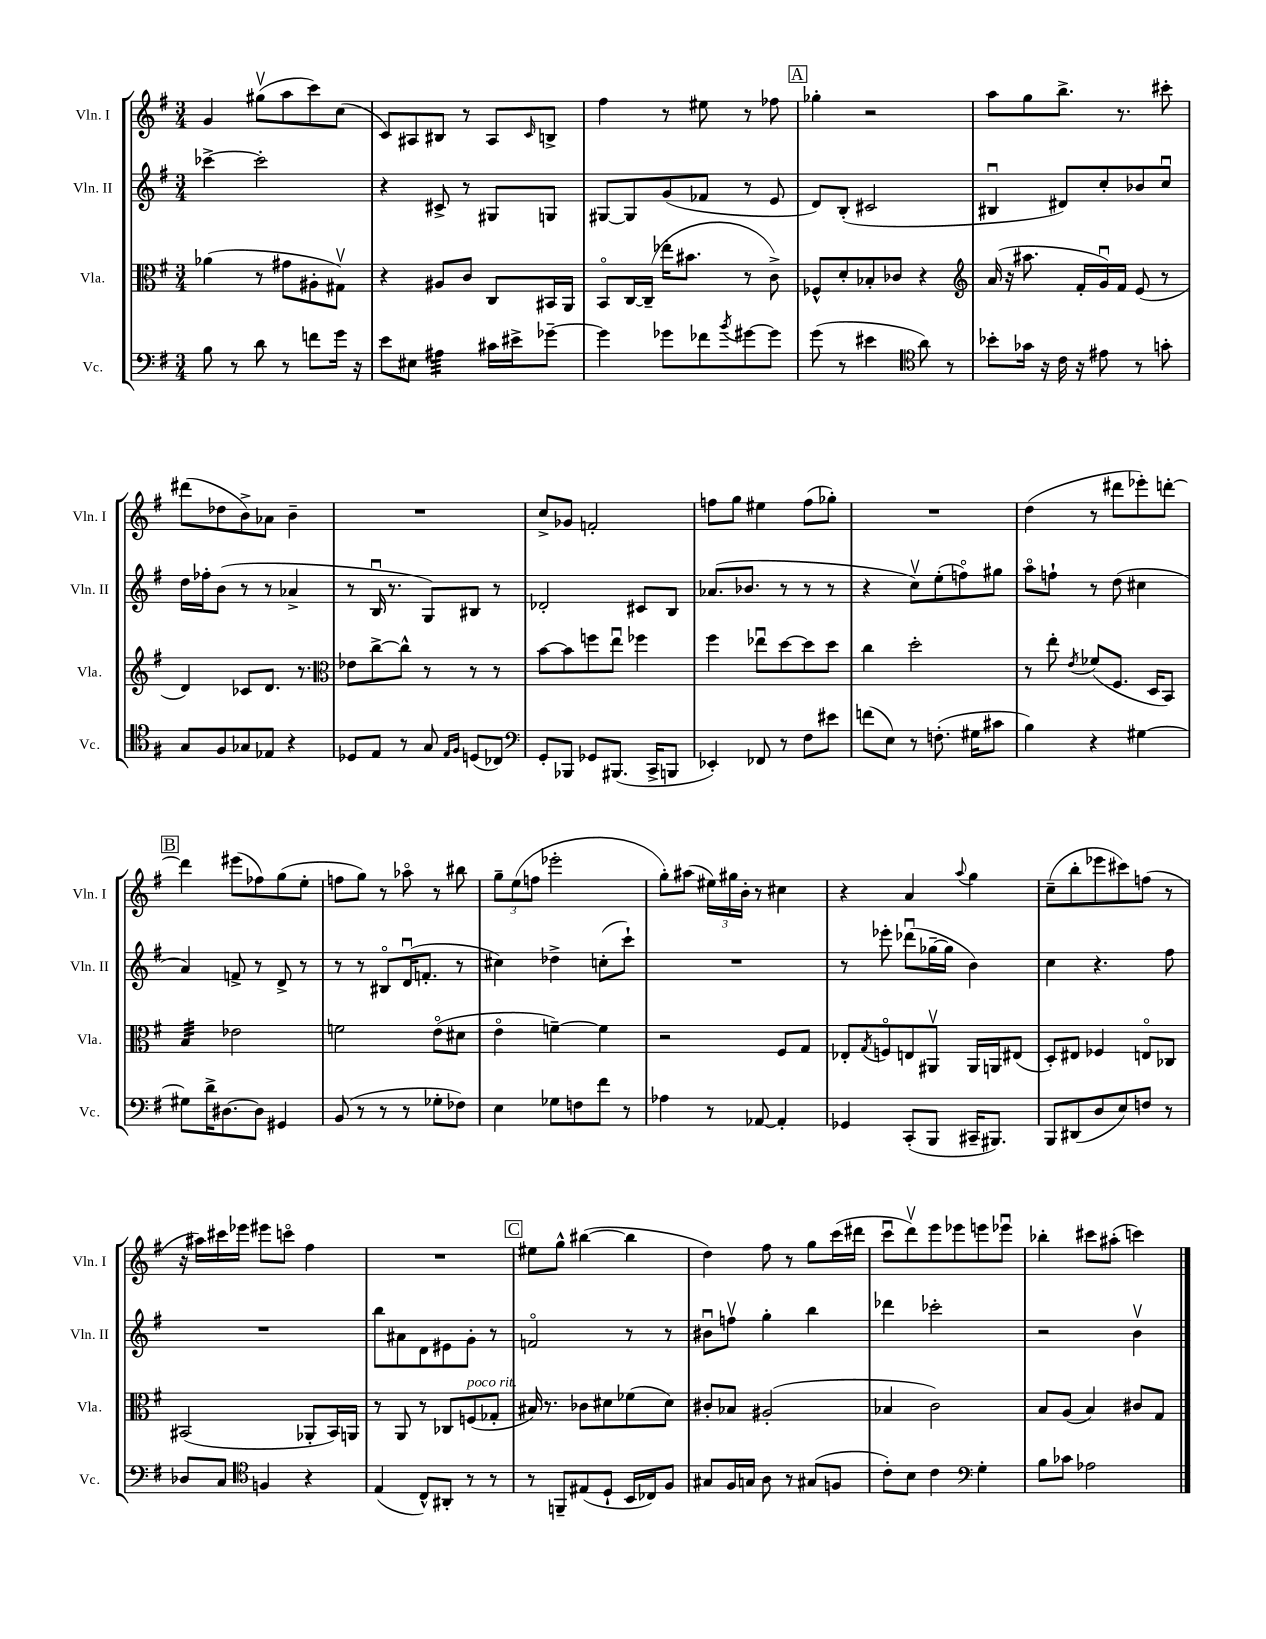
<<
\new StaffGroup <<
\new Staff = "s0" \with { instrumentName = "Vln. I" shortInstrumentName = "Vln. I" } {
    \clef treble \key g \major \numericTimeSignature \time 3/4
    g'4 gis''8\upbow( a''8 c'''8) c''8( |
    c'8) ais8 bis8 r8 ais8 \grace { c'16 } b8-> |
    fis''4 r8 eis''8 r8 fes''8 |
    \mark \markup { \box "A" } ges''4-. r2 |
    a''8 g''8 b''8.-> r8. cis'''8-. |
    dis'''8( des''8 b'8->) aes'8 b'4-- |
    R2. |
    c''8-> ges'8 f'2-. |
    f''8 g''8 eis''4 f''8( ges''8-.) |
    R2. |
    d''4( r8 dis'''8 ees'''8-.) d'''8~-. |
    \mark \markup { \box "B" } d'''4 eis'''8( fes''8) g''8( e''8-. |
    f''8 g''8) r8 aes''8\flageolet r8 bis''8 |
    \tuplet 3/2 { g''8-- e''8( f''8 } ees'''2-. |
    g''8-.) ais''8( \tuplet 3/2 { eis''16) gis''16 b'16-. } r8 cis''4 |
    r4 a'4 \appoggiatura { a''8 } g''4 |
    c''8--( b''8-. ees'''8 cis'''8) f''8( r8 |
    r16 ais''16) cis'''16 ees'''16 eis'''8 c'''8\flageolet fis''4 |
    R2. |
    \mark \markup { \box "C" } eis''8 g''8-^ bis''4~( bis''4 |
    d''4) fis''8 r8 g''8 c'''16( dis'''16 |
    c'''8\downbow d'''8\upbow) e'''8 ees'''8 e'''8 ees'''8\downbow |
    bes''4-. cis'''8 ais''8-.( c'''4) \bar "|." |
}
\new Staff = "s1" \with { instrumentName = "Vln. II" shortInstrumentName = "Vln. II" } {
    \clef treble \key g \major \numericTimeSignature \time 3/4
    ces'''4~-> ces'''2-. |
    r4 cis'8-> r8 gis8 g8 |
    gis8~ gis8 g'8( fes'8 r8 e'8 |
    \mark \markup { \box "A" } d'8) b8-.( cis'2 |
    bis4\downbow dis'8) c''8-. bes'8 c''8\downbow |
    d''16 fes''16-. b'8( r8 r8 aes'4-> |
    r8 b16\downbow r8. g8) bis8 r8 |
    des'2-. cis'8 b8 |
    aes'8.( bes'8. r8 r8 r8 |
    r4 c''8\upbow) e''8-.( f''8\flageolet) gis''8 |
    a''8\flageolet f''8-! r8 d''8( cis''4 |
    \mark \markup { \box "B" } a'4) f'8-> r8 d'8-> r8 |
    r8 r8 bis8\flageolet d'16\downbow( f'8.-. r8 |
    cis''4) des''4-> c''8-.( c'''8-!) |
    R2. |
    r8 ees'''8-. des'''8\downbow( ges''16~-- ges''16 b'4) |
    c''4 r4. fis''8 |
    R2. |
    b''8 ais'8 d'8 eis'8 g'8-. r8 |
    \mark \markup { \box "C" } f'2\flageolet r8 r8 |
    bis'8\downbow f''8\upbow g''4-. b''4 |
    des'''4 ces'''2-. |
    r2 b'4\upbow \bar "|." |
}
\new Staff = "s2" \with { instrumentName = "Vla." shortInstrumentName = "Vla." } {
    \clef alto \key g \major \numericTimeSignature \time 3/4
    aes'4( r8 gis'8 ais8-. gis8\upbow) |
    r4 ais8 c'8 c8 bis,16 a,16 |
    b,8\flageolet c16~ c16--( ees''16-. bis'8. r8 c'8->) |
    \mark \markup { \box "A" } fes8-^ d'8-. bes8-. ces'8 r4 |
    \clef treble a'16( r16 ais''8. fis'16-. g'16\downbow) fis'16 e'8( r8 |
    d'4) ces'8 d'8. r8. |
    \clef alto ees'8 c''8~-> c''8-^ r8 r8 r8 |
    b'8~ b'8 f''8 e''8\downbow fes''4 |
    fis''4 ees''8\downbow d''8~ d''8 d''8 |
    c''4 d''2-. |
    r8 e''8-. \acciaccatura { e'8 } fes'8( fis8. d16 b,8) |
    \mark \markup { \box "B" } b4:32 ees'2 |
    f'2 e'8\flageolet( dis'8 |
    e'4\flageolet f'4~--) f'4 |
    r2 fis8 g8 |
    ees8-. \acciaccatura { g8 } f8\flageolet e8 ais,8\upbow ais,16 a,16 eis8( |
    d8-.) eis8 fes4 e8\flageolet ces8 |
    bis,2( aes,8-. bis,16) a,16 |
    r8 a,8 r8 ces8 f8^\markup { \italic "poco rit." }( ges8-. |
    \mark \markup { \box "C" } bis16) r8. ces'8 dis'8 fes'8( dis'8) |
    cis'8-. bes8 ais2-.( |
    bes4 c'2) |
    b8 a8( b4) cis'8 g8 \bar "|." |
}
\new Staff = "s3" \with { instrumentName = "Vc." shortInstrumentName = "Vc." } {
    \clef bass \key g \major \numericTimeSignature \time 3/4
    b8 r8 d'8 r8 f'8 g'16 r16 |
    e'8 eis8 ais4:32 cis'16 eis'16-> ges'8~-- |
    ges'4 ges'8 fes'8 \acciaccatura { b'8 } gis'8~ gis'8 |
    \mark \markup { \box "A" } g'8( r8 eis'4 \clef tenor a'8) r8 |
    bes'8-. ges'16 r16 c'16 r16 eis'8 r8 g'8-. |
    g8 fis8 ges8 ees8 r4 |
    des8 e8 r8 g8 \grace { e16 fis16 } d8( ces8) |
    \clef bass g,8-. bes,,8 ges,8 bis,,8.( c,16-> b,,8 |
    ees,4-.) fes,8 r8 fis8 eis'8 |
    f'8( e8) r8 f8.-.( gis16 cis'8 |
    b4) r4 gis4~ |
    \mark \markup { \box "B" } gis8 d'16-> dis8.~ dis8 gis,4 |
    b,8( r8 r8 r8 ges8-. fes8) |
    e4 ges8 f8 fis'8 r8 |
    aes4 r8 aes,8~ aes,4-. |
    ges,4 c,8-.( b,,8 cis,16-- bis,,8.) |
    b,,8 dis,8( d8 e8) f8 r8 |
    des8 c8 \clef tenor f4 r4 |
    e4( c8-^) ais,8-. r8 r8 |
    \mark \markup { \box "C" } r8 f,8-- eis8( d8-! b,16 ces16) fis8 |
    gis8 fis16 g16 a8 r8 gis8( f8 |
    c'8-.) b8 c'4 \clef bass g4-. |
    b8 ces'8 aes2 \bar "|." |
}
>>
>>
\layout { \context { \Score \remove "Bar_number_engraver" } }
